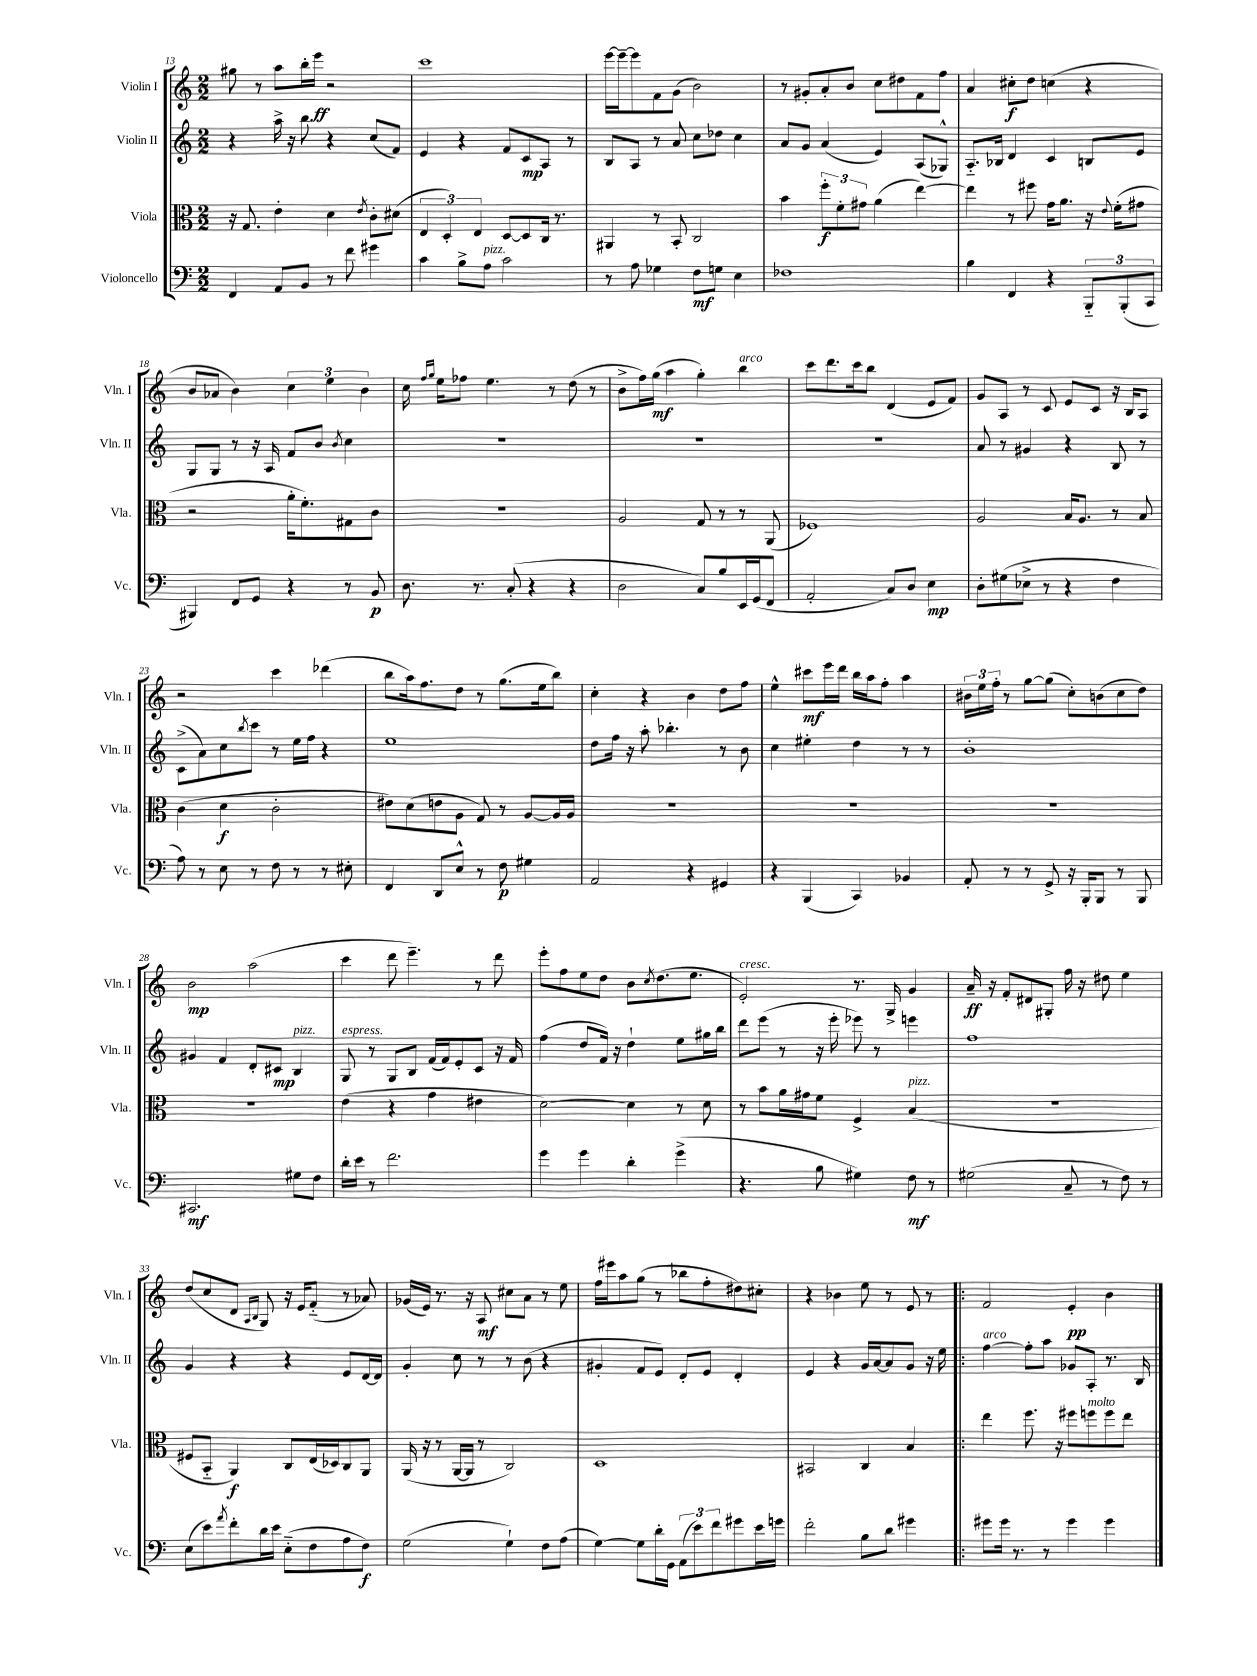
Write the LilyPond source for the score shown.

<<
\new StaffGroup <<
\new Staff = "s0" \with { instrumentName = "Violin I" shortInstrumentName = "Vln. I" } {
    \clef treble \key c \major \numericTimeSignature \time 2/2
    gis''8 r8 a''8 b''16-. e'''16\ff r2 |
    c'''1 |
    e'''16~ e'''16~-- e'''8 f'8 g'8( b'2) |
    r8 gis'8-. a'8-. b'8 c''8 dis''8 f'8 f''8 |
    a'4 cis''8-.\f d''8 c''4( r4 |
    b'8 aes'8 b'4) \tuplet 3/2 { c''4 e''4 b'4 } |
    c''16 \grace { f''16 g''16 } e''16 fes''8 e''4. r8 d''8( r8 |
    b'8-> f''16) g''16\mf( a''4 g''4-.) b''4^\markup { \italic "arco" } |
    c'''8 d'''8. c'''16 b''8 d'4( e'8 f'8) |
    g'8 a8 r8 c'8 e'8 c'8 r16 b16 a8 |
    r2 c'''4 des'''4( |
    b''8 a''16) f''8. d''8 r8 g''8.( e''16 b''8) |
    c''4-. r4 b'4 d''8 f''8 |
    e''4-^ cis'''8\mf e'''16 d'''16 b''16 a''16 f''8-. a''4 |
    \tuplet 3/2 { bis'16 e''16 f''16-. } r8 g''8~ g''8( c''8-.) b'8( c''8 d''8) |
    b'2\mp a''2( |
    c'''4 d'''8 e'''4.--) r8 d'''8 |
    e'''8-. f''8 e''8 d''8 b'8 \acciaccatura { c''8 } d''8.( e''8. |
    e'2-.^\markup { \italic "cresc." }) r8. g16-> g'4 |
    a'16--\ff r16 f'8-. dis'8 gis8-. f''16 r16 dis''8 e''4 |
    d''8( c''8 d'8 \grace { a16 b16 } g8) r16 e'16 f'8-_( r8 aes'8) |
    ges'16( e'16) r8. r16 a8\mf cis''8 a'8 r8 e''8 |
    f''16 eis'''16 a''8 g''8( r8 bes''8 f''8-. dis''8) cis''8-. |
    r4 bes'4 e''8 r8 e'8 r8 |
    \bar ".|:" f'2 e'4-.\pp b'4 \bar "|." |
}
\new Staff = "s1" \with { instrumentName = "Violin II" shortInstrumentName = "Vln. II" } {
    \clef treble \key c \major \numericTimeSignature \time 2/2
    r4 a''16-> r16 b''8 r4 c''8( f'8) |
    e'4 r4 f'8 c'8\mp a8 r8 |
    b8 a8 r8 a'8 c''8 des''8 c''4 |
    a'8 g'8 a'4( e'4) a8( ges8-^) |
    a8.-_ bes16 d'4 c'4 b8 e'8 |
    g8 g8 r8 r16 a16 f'8 b'8 \acciaccatura { b'8 } c''4 |
    R1 |
    R1 |
    R1 |
    a'8 r8 gis'4 r4 b8 r8 |
    c'8->( a'8) c''8 \acciaccatura { b''8 } c'''8 r8 e''16 f''16 r4 |
    e''1 |
    d''8 f''16 r16 a''8-. bes''4.-. r8 b'8 |
    c''4 eis''4-. d''4 r8 r8 |
    b'1-. |
    gis'4 f'4 d'8-. cis'8\mp b4^\markup { \italic "pizz." } |
    g8^\markup { \italic "espress." } r8 g8 b8 f'16( f'16) e'8-. c'8 r16 f'16 |
    f''4( d''8 f'16) r16 d''4-! e''8 gis''16 b''16 |
    d'''8 e'''8( r8 r16 e'''16-. ees'''8) r8 e'''4 |
    f''1 |
    g'4 r4 r4 e'8 d'16~ d'16 |
    g'4-. c''8 r8 r8 b'8( r4 |
    gis'4-. f'8 e'8) d'8-. e'8 d'4-. |
    e'4 r4 g'16 a'16~ a'8 g'8 r16 e''16 |
    \bar ".|:" f''4~^\markup { \italic "arco" } f''8-. a''8 ges'8 a8-. r8. b16 \bar "|." |
}
\new Staff = "s2" \with { instrumentName = "Viola" shortInstrumentName = "Vla." } {
    \clef alto \key c \major \numericTimeSignature \time 2/2
    r16 g8. e'4-. d'4 \acciaccatura { e'8 } c'8-. dis'8( |
    \tuplet 3/2 { e4 d4-.) e4 } d8~ d8 c16 r8. |
    ais,4 r8 b,8-. c2 |
    b'4 \tuplet 3/2 { f''8-.\f f'8-. gis'8 } a'4( e''4~) |
    e''4 r8 fis''8 g'16 a'8. r16 \appoggiatura { e'8 } f'16-.( gis'8 |
    r2 a'16-. f'8.-.) gis8 c'8 |
    R1 |
    a2 g8 r8 r8 a,8( |
    fes1) |
    a2 b16 a8. r8 b8 |
    c'4( d'4\f c'2-. |
    eis'8) d'8( e'8 a8 g8) r8 a8~ a16 a16 |
    R1 |
    R1 |
    R1 |
    R1 |
    e'4( r4 g'4 eis'4 |
    d'2~) d'4 r8 d'8 |
    r8 b'8 a'16 gis'16 f'8 f4-> b4^\markup { \italic "pizz." }( |
    R1 |
    fis8 b,8-_ a,4\f) c8 e16( des16) c8 a,8 |
    a,16( r16 r8 a,16~ a,16 r8 c2) |
    d1 |
    bis,2 c4 b4 |
    \bar ".|:" e''4 f''8. r16 fis''8 f''8^\markup { \italic "molto" } f''8 e''8 \bar "|." |
}
\new Staff = "s3" \with { instrumentName = "Violoncello" shortInstrumentName = "Vc." } {
    \clef bass \key c \major \numericTimeSignature \time 2/2
    f,4 a,8 b,8 r8 f'8 gis'4 |
    c'4 b8-> a8^\markup { \italic "pizz." } c'2 |
    r8 a8 ges4 f8\mf g8 e4 |
    fes1 |
    b4 f,4 r4 \tuplet 3/2 { b,,8-_ b,,8-.( c,8 } |
    bis,,4) f,8 g,8 r4 r8 b,8\p |
    d8. r8. c8-.( r4 r4 |
    d2 c8) b8 e,16 g,16( f,8 |
    a,2-. c8) d8 e4\mp |
    d8-. gis8( ees8-> r8 r4 f4 |
    a8) r8 e8 r8 f8 r8 r8 eis8-. |
    f,4 d,8 e8-^ r8 f8\p gis4 |
    a,2 r4 gis,4 |
    r4 b,,4( c,4) bes,4 |
    a,8-. r8 r8 g,8-> r16 b,,16-. b,,8 r8 b,,8 |
    cis,2.\mf gis8 f8 |
    d'16-. e'16 r8 f'2. |
    g'4 g'4 d'4-. g'4->( |
    r4. b8 gis4) f8\mf r8 |
    gis2( c8-- r8 f8) r8 |
    e8( e'8) \acciaccatura { a'8 } f'8-. d'16 e'16 e8-_( f8 a8 f8\f) |
    g2( g4-!) f8 a8( |
    g4~) g8 d'16-. g,16 \tuplet 3/2 { a,8( e'8) f'8 } gis'8 e'16 g'16 |
    f'2-. b8 d'8 gis'4 |
    \bar ".|:" gis'8 gis'16 r8. r8 gis'4 gis'4 \bar "|." |
}
>>
>>
\layout { \context { \Score currentBarNumber = #13 } }
